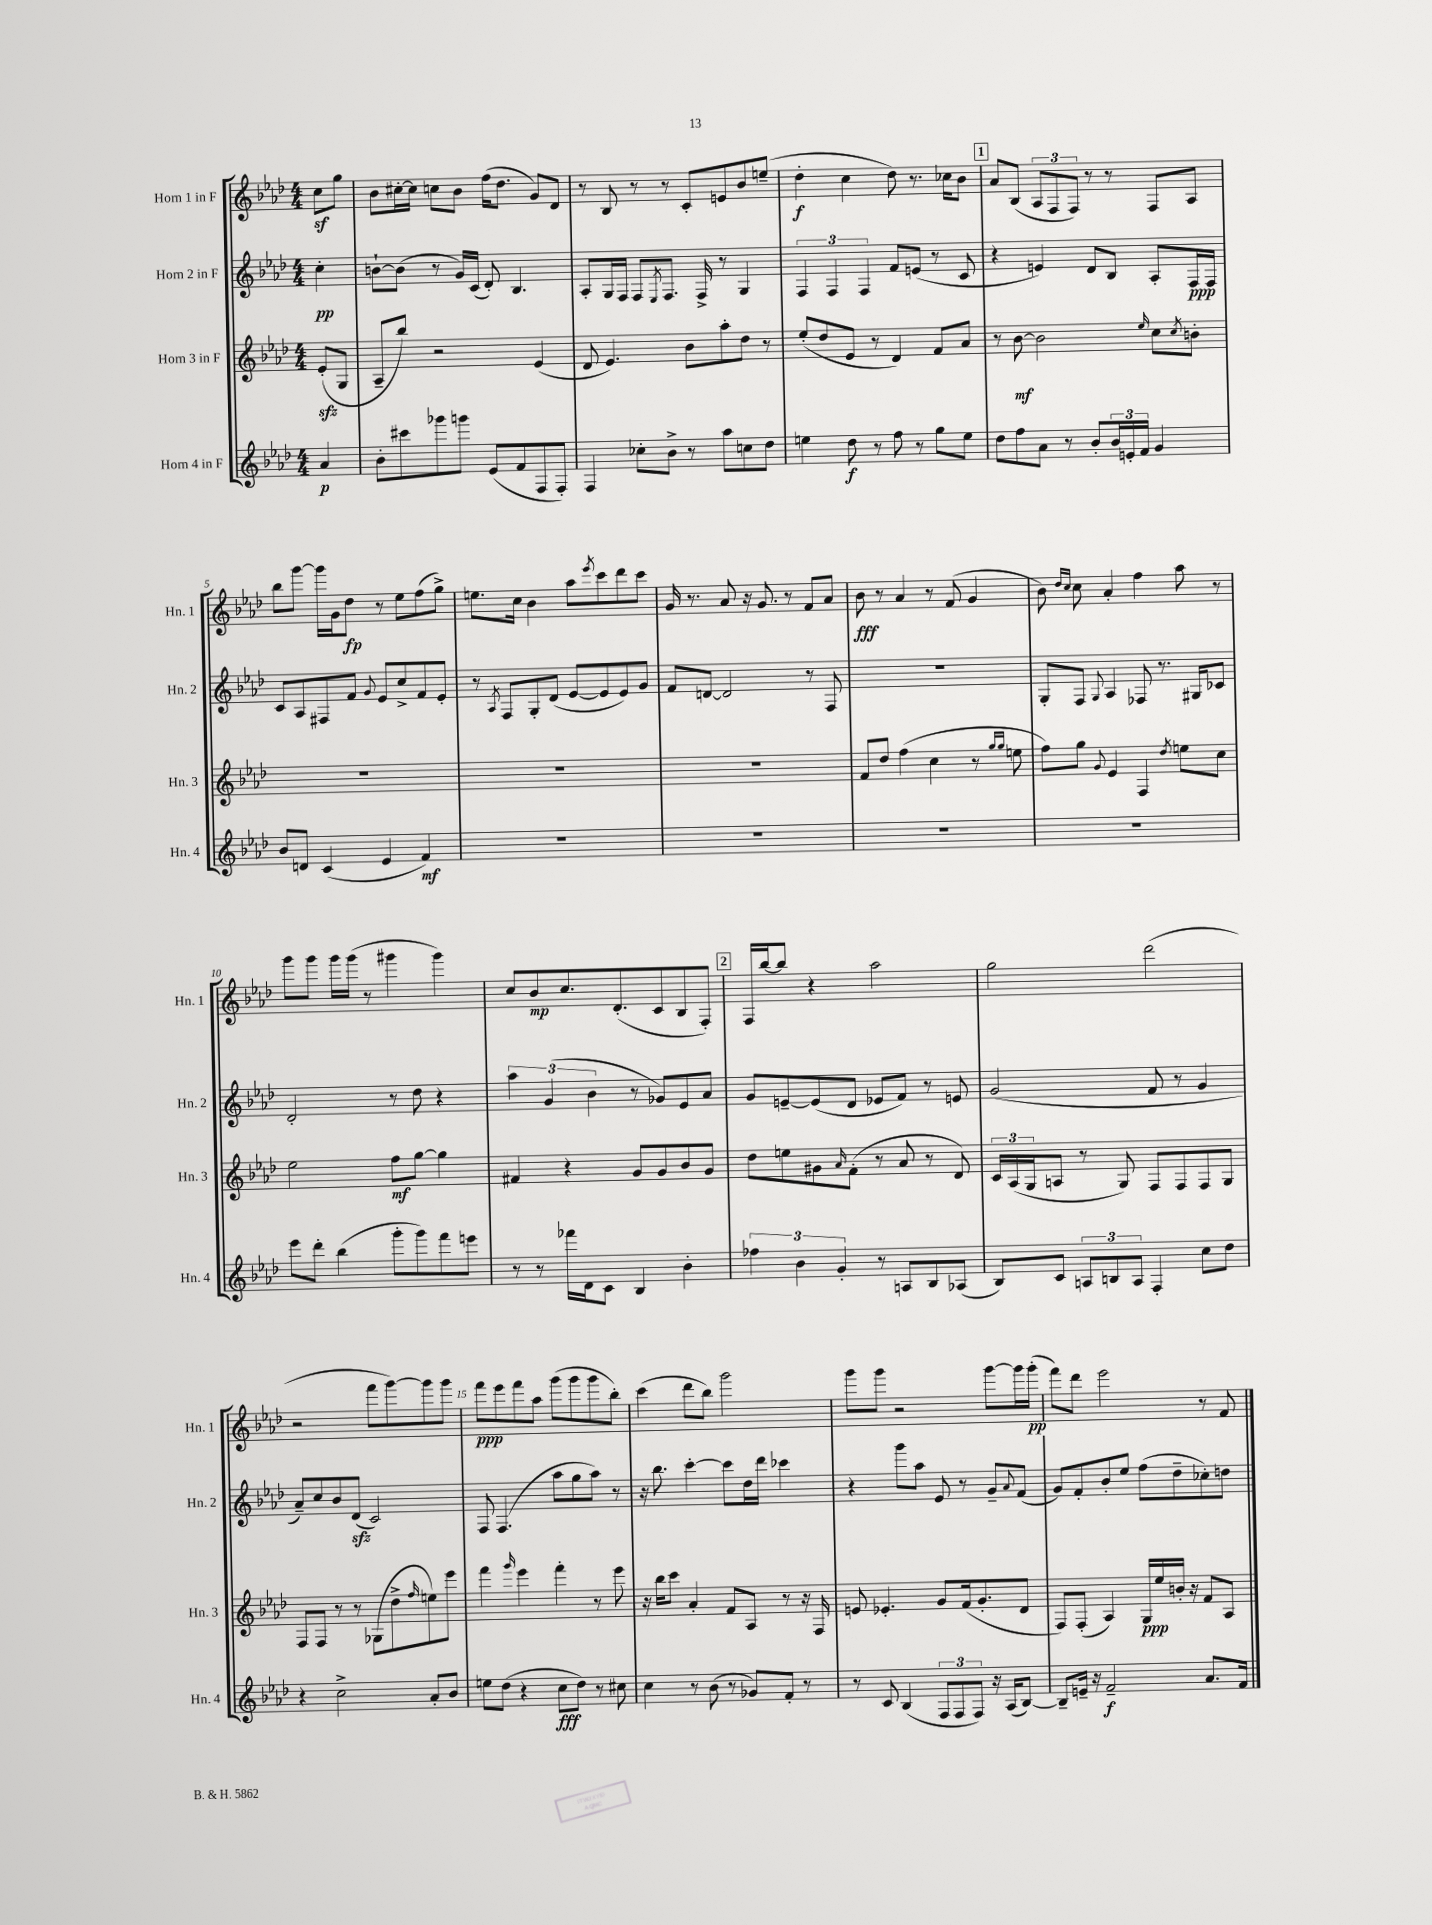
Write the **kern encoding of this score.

**kern	**dynam	**kern	**dynam	**kern	**dynam	**kern	**dynam
*part4	*part4	*part3	*part3	*part2	*part2	*part1	*part1
*staff4	*staff4	*staff3	*staff3	*staff2	*staff2	*staff1	*staff1
*I"Horn 4 in F	*	*I"Horn 3 in F	*	*I"Horn 2 in F	*	*I"Horn 1 in F	*
*I'Hn. 4	*	*I'Hn. 3	*	*I'Hn. 2	*	*I'Hn. 1	*
*clefG2	*	*clefG2	*	*clefG2	*	*clefG2	*
*k[b-e-a-d-]	*	*k[b-e-a-d-]	*	*k[b-e-a-d-]	*	*k[b-e-a-d-]	*
*M4/4	*	*M4/4	*	*M4/4	*	*M4/4	*
=	=	=	=	=	=	=	=
4a-/	p	(8e-zz'/L	.	4cc'\	pp	8ccz\L	.
.	.	8G/J	.	.	.	8gg\J	.
=1	=1	=1	=1	=1	=1	=1	=1
8b-'\L	.	8A-~/L	.	[8bn`\L	.	8b-\L	.
8ccc#X\	.	8bb-/J)	.	(8b\J]	.	[16cc#X'\L	.
.	.	.	.	.	.	16cc#\JJ]	.
8ggg-X\	.	2r	.	8r	.	8ccn\L	.
8gggn\J	.	.	.	16g/LL)	.	8b-\J	.
.	.	.	.	(16c/JJ	.	.	.
(8e-/L	.	.	.	8d-'/)	.	(16ff\KL	.
.	.	.	.	.	.	8.dd-\J	.
8f/	.	.	.	4.B-/	.	.	.
8F/	.	(4e-/	.	.	.	8g/L)	.
8F'/J)	.	.	.	.	.	8d-/J	.
=2	=2	=2	=2	=2	=2	=2	=2
4F/	.	8d-/	.	8A-'/L	.	8r	.
.	.	4.e-/)	.	16G/L	.	8B-/	.
.	.	.	.	16F/JJ	.	.	.
8cc-X'\L	.	.	.	8F/L	.	8r	.
.	.	.	.	8qE-/	.	.	.
8b-^\J	.	.	.	8.F/J	.	8r	.
8r	.	8b-\L	.	.	.	8c'/L	.
.	.	.	.	16F^/	.	.	.
8aa-\L	.	8aa-'\	.	8r	.	8en/	.
8ccn\	.	8dd-\J	.	4G/	.	8b-/	.
8dd-\J	.	8r	.	.	.	(8een~/J	.
=3	=3	=3	=3	=3	=3	=3	=3
4een\	.	(8ee-'/L	.	6F/	.	4dd-'\	f
.	.	8dd-/	.	.	.	.	.
.	.	.	.	6F/	.	.	.
8dd-\	f	8e-/J	.	.	.	4cc\	.
.	.	.	.	6F/	.	.	.
8r	.	8r	.	.	.	.	.
8ff\	.	4d-/)	.	8f/L	.	8dd-\)	.
8r	.	.	.	(8en/J	.	8.r	.
8gg\L	.	8f/L	.	8r	.	.	.
.	.	.	.	.	.	16cc-X\KL	.
8ee\J	.	8a-/J	.	8c/	.	8b-\J	.
!!LO:REH:place=s1:t=1
=4	=4	=4	=4	=4	=4	=4	=4
8dd-\L	.	8r	.	4r	.	8a-/L	.
8ff\	.	[8b-\	mf	.	.	(8B-/J	.
8a-\J	.	2b-\]	.	4en/)	.	12A-/L	.
.	.	.	.	.	.	12F/	.
8r	.	.	.	.	.	.	.
.	.	.	.	.	.	12F/J)	.
8b-'/L	.	.	.	8d-/L	.	8r	.
24b-/L	.	.	.	8B-/J	.	8r	.
24en'/	.	.	.	.	.	.	.
24f/JJ	.	.	.	.	.	.	.
.	.	16qqee-/	.	.	.	.	.
4g/	.	8cc\L	.	8A-'/L	.	8F/L	.
.	.	8qcc/	.	.	.	.	.
.	.	8bn'\J	.	16F/L	ppp	8A-/J	.
.	.	.	.	16F/JJ	.	.	.
!!LO:LB:g=z
=5	=5	=5	=5	=5	=5	=5	=5
8b-/L	.	1r	.	8c/L	.	8bb-\L	.
8dn/J	.	.	.	8A-/	.	[8ggg\J	.
(4c/	.	.	.	8F#X/	.	16ggg\LL]	.
.	.	.	.	.	.	16g\J	.
.	.	.	.	8f/J	.	8dd-\J	fp
.	.	.	.	8qqg/	.	.	.
4e-/	.	.	.	8e-/L	.	8r	.
.	.	.	.	8cc^/	.	8ee-\L	.
4f/)	mf	.	.	8f/	.	(8ff\	.
.	.	.	.	8e-'/J	.	8gg^\J)	.
=6	=6	=6	=6	=6	=6	=6	=6
1r	.	1r	.	8r	.	8.een\L	.
.	.	.	.	8qA-/	.	.	.
.	.	.	.	8F/L	.	.	.
.	.	.	.	.	.	16cc\Jk	.
.	.	.	.	8G'/	.	4b-\	.
.	.	.	.	(8d-/J	.	.	.
.	.	.	.	[8e-/L	.	8aa-\L	.
.	.	.	.	.	.	8qeee-/	.
.	.	.	.	8e-/]	.	8ccc\	.
.	.	.	.	8e-/)	.	8ddd-\	.
.	.	.	.	8g/J	.	8ccc\J	.
=7	=7	=7	=7	=7	=7	=7	=7
1r	.	1r	.	8f/L	.	16g/	.
.	.	.	.	.	.	8.r	.
.	.	.	.	[8dn/J	.	.	.
.	.	.	.	2d/]	.	8a-/	.
.	.	.	.	.	.	16r	.
.	.	.	.	.	.	8.g/	.
.	.	.	.	.	.	8r	.
.	.	.	.	8r	.	8f/L	.
.	.	.	.	8F/	.	8a-/J	.
=8	=8	=8	=8	=8	=8	=8	=8
1r	.	8f/L	.	1r	.	8b-\	fff
.	.	8dd-/J	.	.	.	8r	.
.	.	(4ff\	.	.	.	4a-/	.
.	.	4cc\	.	.	.	8r	.
.	.	.	.	.	.	(8f/	.
.	.	8r	.	.	.	4g/	.
.	.	16qqgg/LL	.	.	.	.	.
.	.	16qqgg/JJ	.	.	.	.	.
.	.	8een\	.	.	.	.	.
=9	=9	=9	=9	=9	=9	=9	=9
1r	.	8ff\L)	.	8G'/L	.	8b-\)	.
.	.	.	.	.	.	16qqdd-/LL	.
.	.	.	.	.	.	16qqcc/JJ	.
.	.	8gg\J	.	8F/J	.	8cc\	.
.	.	8qqg/	.	8qqG/	.	.	.
.	.	4e-/	.	4A-/	.	4a-'/	.
.	.	4F/	.	8F-X/	.	4ff\	.
.	.	.	.	8.r	.	.	.
.	.	8qdd-/	.	.	.	.	.
.	.	8een\L	.	.	.	8aa-\	.
.	.	.	.	16G#X/KL	.	.	.
.	.	8cc\J	.	8c-X/J	.	8r	.
!!LO:LB:g=z
=10	=10	=10	=10	=10	=10	=10	=10
8eee-\L	.	2ee-\	.	2d-'/	.	8ggg\L	.
8ddd-'\J	.	.	.	.	.	8ggg\J	.
(4bb-\	.	.	.	.	.	16ggg\LL	.
.	.	.	.	.	.	(16ggg\JJ	.
.	.	.	.	.	.	8r	.
8ggg'\L	.	8ff\L	mf	8r	.	4ggg#X\	.
8ggg\)	.	[8gg\J	.	8dd-\	.	.	.
8fff\	.	4gg\]	.	4r	.	4ggg#\)	.
8eeen\J	.	.	.	.	.	.	.
=11	=11	=11	=11	=11	=11	=11	=11
8r	.	4f#X/	.	6aa-\	.	8cc/L	.
8r	.	.	.	.	.	8b-/	mp
.	.	.	.	(6g/	.	.	.
16fff-X\LL	.	4r	.	.	.	8.cc/	.
16d-\J	.	.	.	.	.	.	.
.	.	.	.	6b-\	.	.	.
8c\J	.	.	.	.	.	.	.
.	.	.	.	.	.	(8.d-'/	.
4B-/	.	8g/L	.	8r	.	.	.
.	.	8g/	.	8g-X/L)	.	8c/	.
4b-'\	.	8b-/	.	8e-/	.	8B-/	.
.	.	8g/J	.	8a-/J	.	8F'/J)	.
!!LO:REH:place=s1:t=2
=12	=12	=12	=12	=12	=12	=12	=12
6ff-X\	.	8dd-\L	.	8g/L	.	16F/LL	.
.	.	.	.	.	.	[16bb-/J	.
.	.	8een\	.	[8en~/	.	8bb-/J]	.
6b-\	.	.	.	.	.	.	.
.	.	8g#X\	.	(8e/]	.	4r	.
6g'/	.	.	.	.	.	.	.
.	.	16qqa-/	.	.	.	.	.
.	.	(8f'\J	.	8d-/J	.	.	.
8r	.	8r	.	8e-X/L	.	2aa-\	.
8An/L	.	8a-/	.	8f/J)	.	.	.
8B-/	.	8r	.	8r	.	.	.
(8A-X/J	.	8d-/)	.	8en/	.	.	.
=13	=13	=13	=13	=13	=13	=13	=13
8B-/L)	.	24c/LL	.	(2g/	.	2gg\	.
.	.	(24A-/	.	.	.	.	.
.	.	24G/J	.	.	.	.	.
8c/J	.	8An/J	.	.	.	.	.
12An/L	.	8r	.	.	.	.	.
12Bn/	.	.	.	.	.	.	.
.	.	8G/)	.	.	.	.	.
12A/J	.	.	.	.	.	.	.
4F'/	.	8F/L	.	8f/	.	(2ddd-\	.
.	.	8F/	.	8r	.	.	.
8cc\L	.	8F/	.	4g/	.	.	.
8dd-\J	.	8G/J	.	.	.	.	.
!!LO:LB:g=z
=14	=14	=14	=14	=14	=14	=14	=14
4r	.	8F/L	.	8a-~/L)	.	2r	.
.	.	8F/J	.	8cc/	.	.	.
2cc^\	.	8r	.	8b-/	.	.	.
.	.	8r	.	(8d-zz/J	.	.	.
.	.	(8G-X\L	.	2c/)	.	8fff\L	.
.	.	8dd-^\	.	.	.	[8ggg\)	.
.	.	16qqff/	.	.	.	.	.
8a-'/L	.	8een\)	.	.	.	8ggg\]	.
8b-/J	.	8eee-\J	.	.	.	8ggg\J	.
=15	=15	=15	=15	=15	=15	=15	=15
8een\L	.	4fff\	.	8F/	.	8fff\L	ppp
(8dd-\J	.	.	.	(4.F/	.	8eee-\	.
.	.	16qqggg/	.	.	.	.	.
4r	.	4eee-\	.	.	.	8fff\	.
.	.	.	.	.	.	8aa-\J	.
8cc\L	fff	4fff'\	.	8aa-\L	.	(8ggg\L	.
8dd-\J)	.	.	.	8gg\	.	8ggg\	.
8r	.	8r	.	8aa-\J)	.	8ggg\	.
8cc#X\	.	8eee-\	.	8r	.	8bb-'\J)	.
=16	=16	=16	=16	=16	=16	=16	=16
4cc\	.	16r	.	16r	.	(4ccc\	.
.	.	16bb-\KL	.	8.bb-\	.	.	.
.	.	8ccc\J	.	.	.	.	.
8r	.	4a-'/	.	[4ccc'\	.	8ddd-\L	.
(8b-\	.	.	.	.	.	8bb-\J)	.
8r	.	8f/L	.	8ccc\L]	.	2ggg\	.
8g-X/L)	.	8A-/J	.	16dd-\L	.	.	.
.	.	.	.	16ddd-\JJ	.	.	.
8f'/J	.	8r	.	4ccc-X\	.	.	.
8r	.	16r	.	.	.	.	.
.	.	16F/	.	.	.	.	.
=17	=17	=17	=17	=17	=17	=17	=17
8r	.	8en/	.	4r	.	8ggg\L	.
8c/	.	4.e-X'/	.	.	.	8ggg\J	.
(4B-/	.	.	.	8ggg\L	.	2r	.
.	.	.	.	8aa-\J	.	.	.
12F/L	.	8g/L	.	8e-/	.	.	.
12F/	.	.	.	.	.	.	.
.	.	(16f/k	.	8r	.	.	.
12F/J)	.	.	.	.	.	.	.
.	.	8.g'/	.	.	.	.	.
16r	.	.	.	8g~/L	.	[8ggg\L	.
(16A-/KL	.	.	.	.	.	.	.
.	.	.	.	8qqa-/	.	.	.
[8B-/J)	.	8d-/J	.	(8f/J	.	16ggg\L]	.
.	.	.	.	.	.	(16ggg'\JJ	pp
=18	=18	=18	=18	=18	=18	=18	=18
8B-~/L]	.	8F/L)	.	8g/L)	.	8fff\L)	.
16en~/Jk	.	(8F'/J	.	8f'/	.	8ddd-\J	.
16r	.	.	.	.	.	.	.
2f~/	f	4A-/)	.	8b-'/	.	2eee-\	.
.	.	.	.	8ee-/J	.	.	.
.	.	16G/LL	ppp	(8ff\L	.	.	.
.	.	16ee-/	.	.	.	.	.
.	.	16bn'/JJ	.	8dd-~\	.	.	.
.	.	16r	.	.	.	.	.
8.a-/L	.	8f/L	.	8cc-X'\)	.	8r	.
.	.	8A-/J	.	8ddn\J	.	8f/	.
16f/Jk	.	.	.	.	.	.	.
==	==	==	==	==	==	==	==
*-	*-	*-	*-	*-	*-	*-	*-
